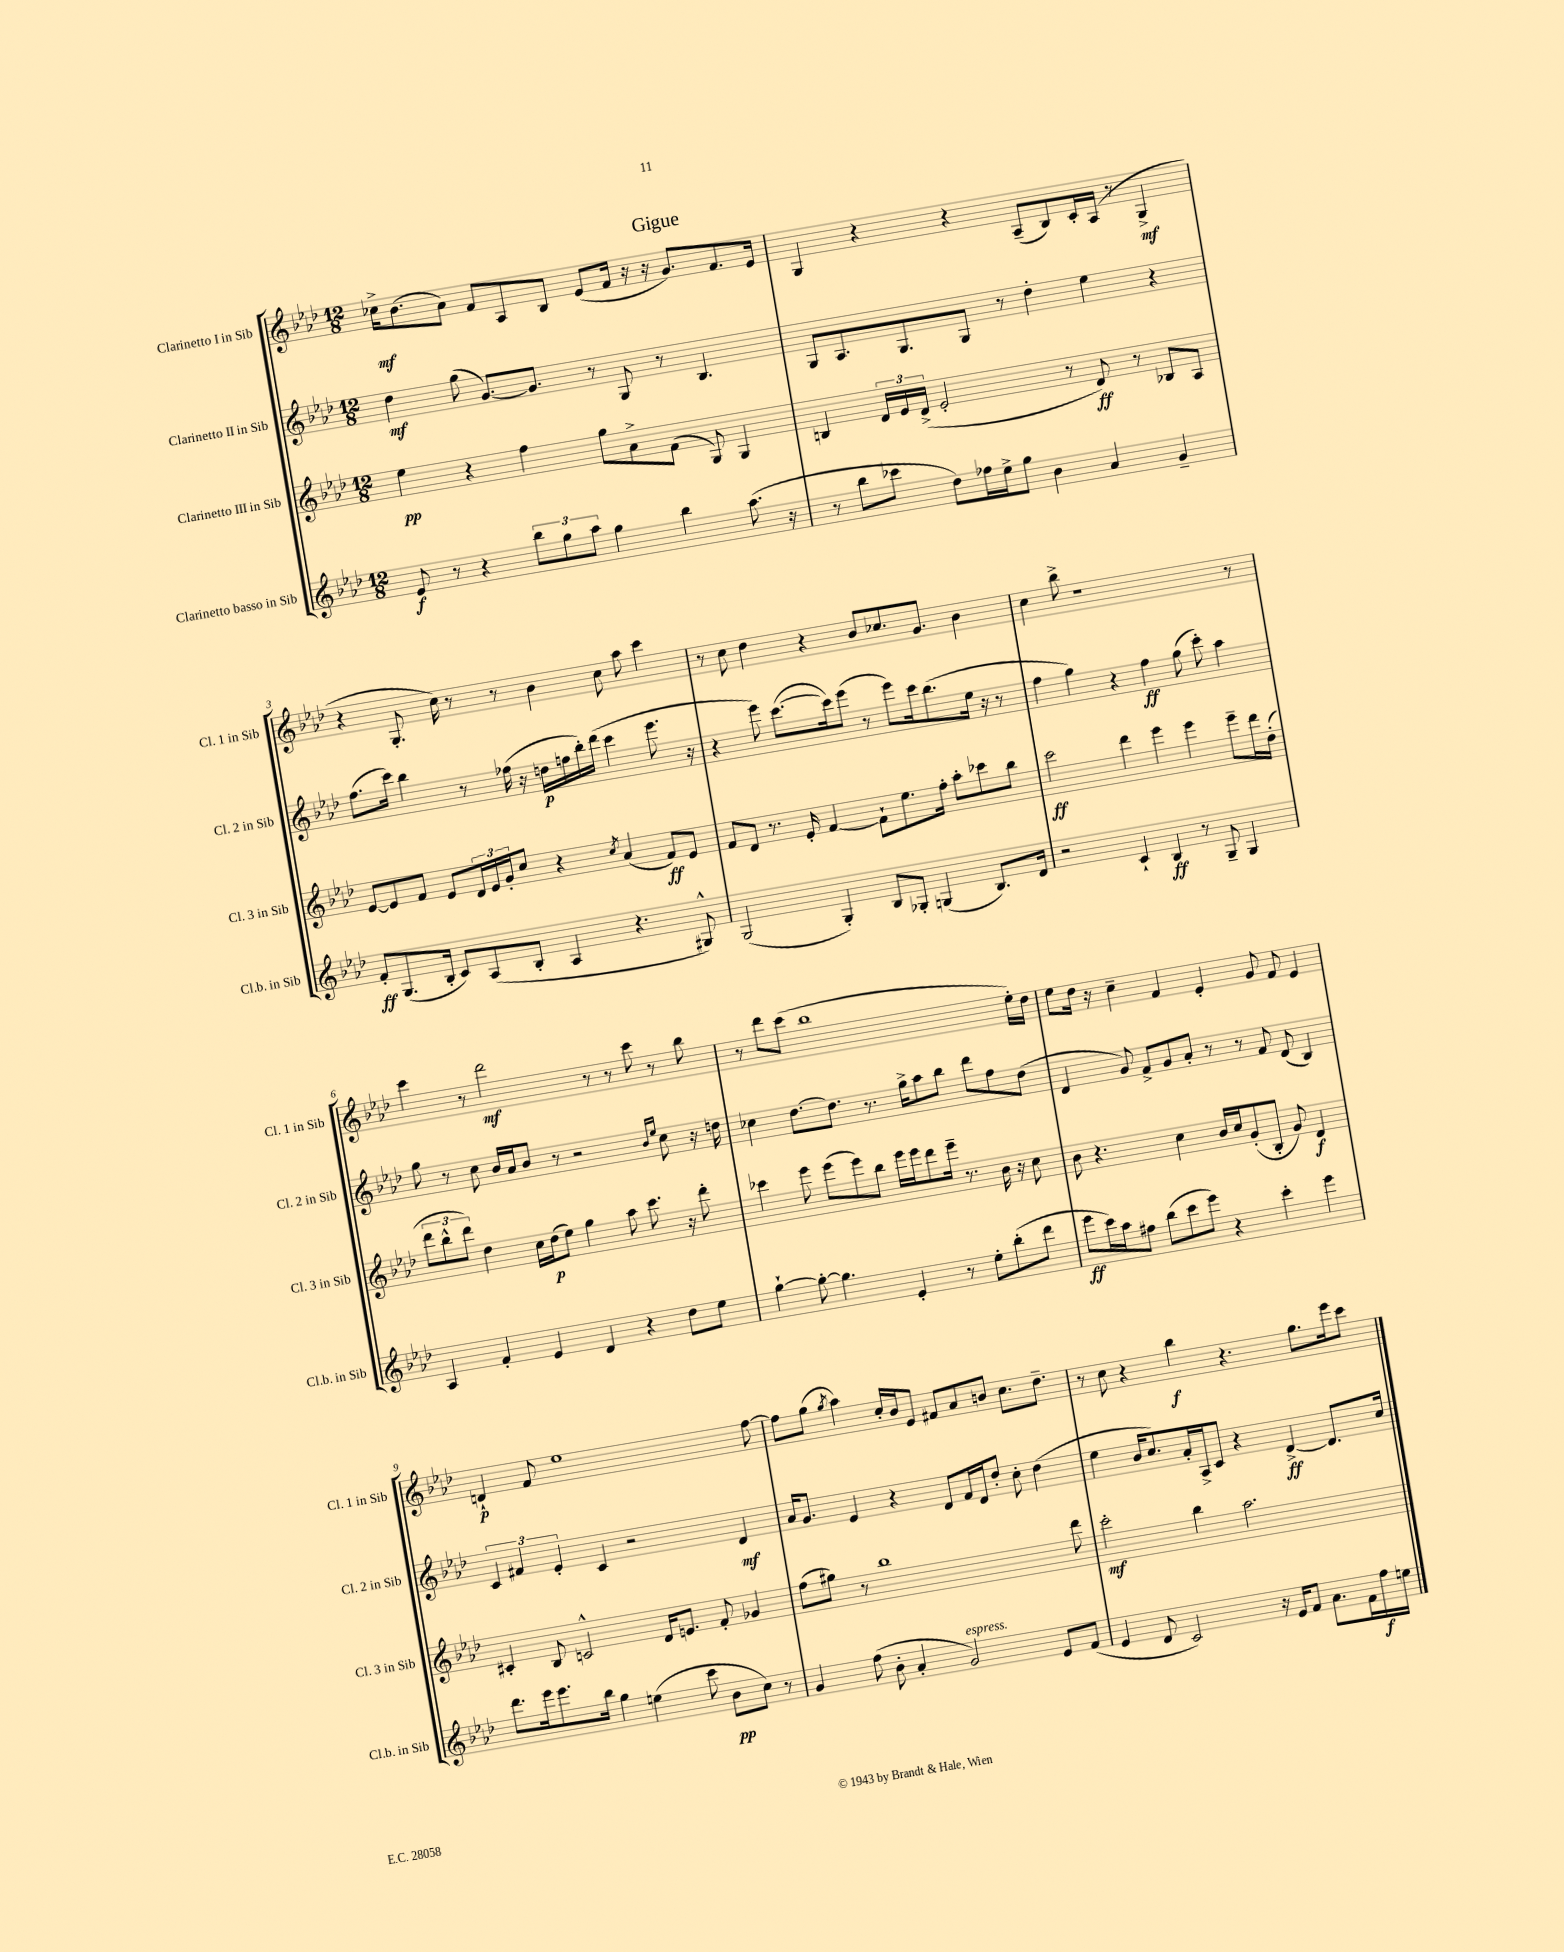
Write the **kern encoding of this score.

**kern	**kern	**kern	**kern
*staff4	*staff3	*staff2	*staff1
*clefG2	*clefG2	*clefG2	*clefG2
*k[b-e-a-d-]	*k[b-e-a-d-]	*k[b-e-a-d-]	*k[b-e-a-d-]
*M12/8	*M12/8	*M12/8	*M12/8
8e-/	4ee-\	4dd-\	16cc-^\LK
.	.	.	(8.b-\
8r	.	.	.
4r	4r	(8gg\	8a-\J)
.	.	[8.g/L)	8f/L
12bb-\L	4ff\	.	8A-/
.	.	8.g/]J	.
12gg\	.	.	.
.	.	.	8B-/J
12aa-\J	.	.	.
4gg\	8gg\L	8r	(8e-/L
.	8a-^\	8G/	16f/Jk
.	.	.	16r
4bb-\	(8f\J	8r	16r
.	.	.	8.g/L)
.	8G/)	4.B-/	.
(8.aa-\	4G/	.	8.f/
16r	.	.	16e-/Jk
=	=	=	=
8r	4B/	8G/L	4G/
8bb-\L	.	8.A-/	.
8ccc-\J	24d-/LL	.	4r
.	24e-/	.	.
.	.	8.G/	.
.	(24d-^/JJ	.	.
8dd-\L)	2e-'/	.	.
16ff-\L	.	8G/J	4r
16ee-^\J	.	.	.
8gg\J	.	8r	.
4b-\	.	4dd-'\	(8A-~/L
.	8r	.	8B-/)
4a-/	8d-/)	4ee-\	16c'/L
.	.	.	(16A-/JJ
.	8r	.	8r
4g~/	8B-/L	4r	4G^/
.	8A-/J	.	.
=	=	=	=
8f'/L	[8e-/L	(8.ff\L	4r
(8.G/	8e-/]	.	.
.	.	16ccc\Jk)	.
.	8f/J	4bb-\	8.G'/
16B-'/Jk	.	.	.
8c/L)	8e-/L	.	.
.	.	.	16cc\)
(8A-/	24d-/L	8r	8r
.	24e-/	.	.
.	24g'/J	.	.
8B-'/J	8cc/J	(16ff-\	8r
.	.	16r	.
4A-/	4r	16dd\LL	4b-\
.	.	16ff\	.
.	.	16bb-'\)	.
.	.	(16ddd-\JJ	.
.	8qcc/	.	.
4.r	(4a-/	4ccc\	8cc\
.	.	.	8aa-\
.	8f/L)	8.eee-\	4ccc\
8G#^^/)	8e-/J	.	.
.	.	16r	.
=	=	=	=
(2G/	8f/L	4r	8r
.	8d-/J	.	8cc\
.	8.r	8eee-\)	4dd-\
.	.	([8.ccc\L	.
.	16e-'/	.	.
4G'/)	[4f/	.	4r
.	.	16ccc\]k)	.
.	.	(8eee-\J	.
8B-/L	8f`\]L	8r	8b-/L
8G-'/J	8.ee-\	8eee-\L)	8.cc-/
(4G/	.	16ccc\k	.
.	16ff'\Jk	(8.bb-\	8.g/J
.	8aa-'\L	.	.
8.B-/L)	8ccc-\	16ee-\Jk	4b-\
.	.	16r	.
.	8bb-\J	8r	.
16d-/Jk	.	.	.
=	=	=	=
2r	2ccc\	4ff\	4cc\
.	.	4gg\)	8bb-^\
.	.	.	1r
4c`/	4ddd-\	4r	.
4B-/	4eee-\	4ff\	.
8r	4eee-\	(8gg\	.
8G~/	.	8ccc'\)	.
4G/	8eee-~\L	4aa-\	.
.	16ddd-\L	.	8r
.	(16dd-'\JJ	.	.
=	=	=	=
4A-/	12ddd-\L	8gg\	4ccc\
.	12bb-^^\	.	.
.	.	8r	.
.	12ddd-\J)	.	.
4f'/	4dd-\	8cc\	8r
.	.	16b-/LL	2ddd-\
.	.	16a-/J	.
4e-/	16cc\LL	8b-/J	.
.	(16dd-\J	.	.
.	8ee-\J)	8r	.
4d-/	4gg\	2r	.
.	.	.	8r
4r	8aa-\	.	8r
.	8.ccc\	.	8ccc\
.	.	16qqb-/LL	.
.	.	16qqee-/JJ	.
8dd-\L	.	8cc\	8r
.	16r	.	.
8ee-\J	8ddd-'\	16r	8bb-\
.	.	16dd\	.
=	=	=	=
[4gg`\	4ccc-\	4cc-\	8r
.	.	.	8ddd-\L
8gg'\_	8eee-\	[8.dd-\L	(8ccc\J
4.gg\]	(8eee-\L	.	1bb-
.	.	8.dd-\]J	.
.	8eee-\)	.	.
.	8bb-\J	8.r	.
4e-'/	16eee-\LL	.	.
.	16eee-\J	16gg^\LK	.
.	8ddd-\	8aa-\	.
8r	16eee-~\Jk	8bb-\J	.
.	8.r	.	.
8ee-'\L	.	8ddd-\L	.
(8bb-'\	16b-\	8ff\	.
.	16r	.	.
8ddd-\J	8cc\	(8dd-\J	16ee-'\LL)
.	.	.	16dd-\JJ
=	=	=	=
8eee-\L	8b-\	4d-/	8ee-\L
16ccc\L)	4.r	.	16dd-\Jk
16aa-\J	.	.	16r
8ff#\J	.	8g/)	4cc~\
(8bb-\L	.	8f^/L	.
8ccc\	4cc\	8g/	4f/
8eee-\J)	.	8a-'/J	.
4r	16b-/LL	8r	4e-'/
.	16cc/J	.	.
.	(8g'/	8r	.
4ccc'\	8B-'/J	8f/	8g/
.	8g/)	(8d-/	8f/
4eee-\	4d-/	4B-/)	4e-/
=	=	=	=
8.ddd-\L	4c#'/	6c/	4d`/
.	.	6f#/	.
16eee-\k	.	.	.
8.eee-\	8B-/	.	8f/
.	.	6e-'/	.
.	2c^^/	.	1ee-
16bb-\Jk	.	.	.
4gg\	.	4c/	.
(4ee\	.	2r	.
.	16d-/LK	.	.
.	8.e/J	.	.
8ccc\	.	.	.
8b-\L	8f'/	.	.
8cc\J)	4g-/	4d-/	.
8r	.	.	[8ff\
=	=	=	=
4g/	(8ff\L	16a-/LK	8ff\]L
.	.	8.g/J	.
.	8gg#\J)	.	(8gg\J
.	.	.	8qgg/
(8ff\	8r	4e-/	4aa-\)
8b-'\	1bb-	.	.
4a-'/	.	4r	16cc'/LL
.	.	.	16b-/J
.	.	.	8e-/J
2g/)	.	8d-/L	8f#/L
.	.	16f/L	8a-/
.	.	16d-/J	.
.	.	8dd-'/J	8b/J
.	.	8cc'\	8.cc\L
8e-/L	.	(4dd-\	.
.	.	.	8.dd-~\J
(8f/J	8ddd-\	.	.
=	=	=	=
4e-/	2ccc'\	4ee-\	8r
.	.	.	8cc\
8d-/	.	16b-/LK	4r
.	.	8.cc/)	.
2c/)	.	.	.
.	4bb-\	16a-'/L	4bb-\
.	.	16A-^/J	.
.	.	8c/J	.
.	2.aa-\	4r	4.r
16r	.	.	.
16e-/LK	.	.	.
8f/J	.	[4d-^/	.
8.a-\L	.	.	8.gg\L
.	.	8.d-/]L	.
16f\L	.	.	16eee-\k
16ff\	.	.	8ccc\J
16ee\JJ	.	16cc/Jk	.
==	==	==	==
*-	*-	*-	*-
